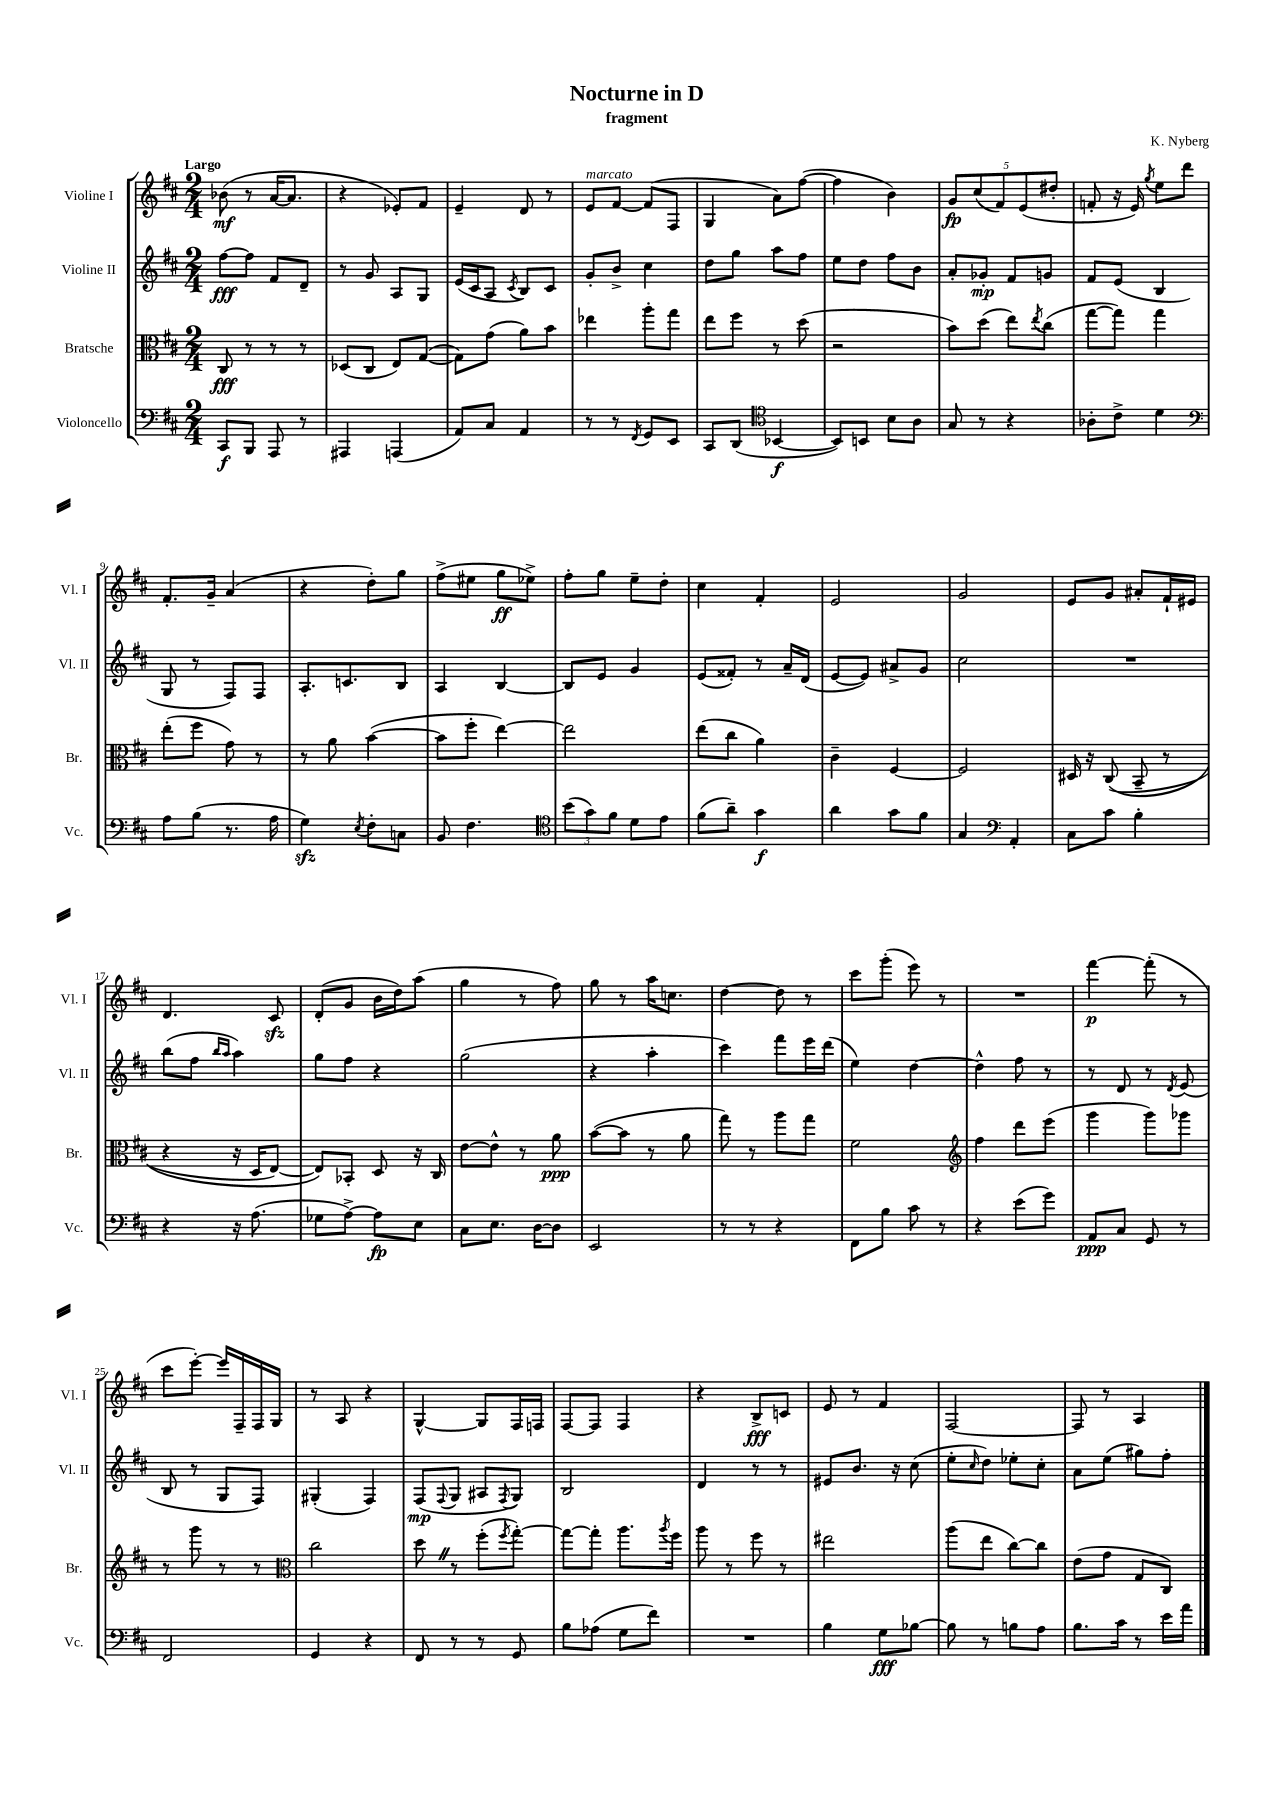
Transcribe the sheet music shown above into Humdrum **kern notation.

**kern	**kern	**kern	**kern
*staff4	*staff3	*staff2	*staff1
*clefF4	*clefC3	*clefG2	*clefG2
*k[f#c#]	*k[f#c#]	*k[f#c#]	*k[f#c#]
*M2/4	*M2/4	*M2/4	*M2/4
8CC#/L	8C#/	[8ff#\L	(8b-\
8BBB/J	8r	8ff#\]J	8r
8AAA/	8r	8f#/L	[16a/LK
.	.	.	8.a/]J
8r	8r	8d~/J	.
=	=	=	=
4AAA#/	(8D-/L	8r	4r
.	8C#/J	8g/	.
(4AAA/	8E/L)	8A/L	8e-'/L)
.	([8G/J	8G/J	8f#/J
=	=	=	=
8AA/L)	8G\]L)	(16e/LL	4e~/
.	.	16c#/J	.
8C#/J	(8g\J	8A/J	.
.	.	8qc#/	.
4AA/	8a\L)	8B/L)	8d/
.	8b\J	8c#/J	8r
=	=	=	=
8r	4ee-\	8g'/L	8e/L
8r	.	8b^/J	[8f#/J
8qFF#/	.	.	.
8GG/L	8aa'\L	4cc#\	(8f#/]L
8EE/J	8gg\J	.	8F#/J
=	=	=	=
8CC#/L	8ee\L	8dd\L	4G/
(8DD/J	8ff#\J	8gg\J	.
*clefC4	*	*	*
[4BB-/	8r	8aa\L	8a\L)
.	(8dd\	8ff#\J	([8ff#\J
=	=	=	=
8BB-/]L)	2r	8ee\L	4ff#\]
8BB/J	.	8dd\J	.
8B\L	.	8ff#\L	4b\)
8A\J	.	8b\J	.
=	=	=	=
8G/	8b\L)	8a'/L	10g/L
.	.	.	(10cc#/
8r	(8dd\J	8g-'/J	.
.	.	.	10f#/)
4r	8ee\L)	8f#/L	.
.	.	.	(10e/
.	8qee/	.	.
.	(8cc#\J	8g/J	.
.	.	.	10dd#'/J
=	=	=	=
8A-'\L	[8gg\L	8f#/L	8f'/
8c#^\J	8gg\]J)	(8e/J	16r
.	.	.	16e/)
.	.	.	8qgg/
4d\	4gg\	4B/	8ee\L
.	.	.	8ddd\J
=	=	=	=
*clefF4	*	*	*
8A\L	(8ee'\L	8G/	8.f#'/L
(8B\J	8ff#\J	8r	.
.	.	.	16g~/Jk
8.r	8g\)	8F#/L)	(4a/
.	8r	8F#/J	.
16A\	.	.	.
=	=	=	=
4G\)	8r	8.A'/L	4r
.	8a\	.	.
.	.	8.c/	.
8qE/	.	.	.
8F#'\L	([4b\	.	8dd'\L)
8C\J	.	8B/J	8gg\J
=	=	=	=
8BB/	8b\]L	4A/	(8ff#^\L
4.F#\	8ff#'\J	.	8ee#\J
.	[4ee\)	[4B/	8gg\L
.	.	.	8ee-^\J)
=	=	=	=
*clefC4	*	*	*
(12b\L	2ee\]	8B/]L	8ff#'\L
12g\)	.	.	.
.	.	8e/J	8gg\J
12f#\J	.	.	.
8d\L	.	4g/	8ee~\L
8e\J	.	.	8dd'\J
=	=	=	=
(8f#\L	(8ee\L	(8e/L	4cc#\
8a~\J)	8cc#\J	8f##'/J)	.
4g\	4a\)	8r	4f#'/
.	.	16a~/LL	.
.	.	(16d/JJ	.
=	=	=	=
4a\	4c#~\	[8e/L	2e/
.	.	8e/]J)	.
8g\L	[4F#/	8a#^/L	.
8f#\J	.	8g/J	.
=	=	=	=
4G/	2F#/]	2cc#\	2g/
*clefF4	*	*	*
4AA'/	.	.	.
=	=	=	=
8C#\L	16D#/	2r	8e/L
.	16r	.	.
8c#\J	&((8C#/	.	8g/J
4B'\	8BB~/	.	8a#'/L
.	8r	.	16f#`/L
.	.	.	16e#/JJ
=	=	=	=
4r	4r	(8bb\L	4.d/
.	.	8ff#\J	.
.	.	16qqbb/LL	.
.	.	16qqaa/JJ	.
16r	16r	4aa\)	.
(8.A\	16D/LK	.	.
.	[8E/J)	.	8c#/
=	=	=	=
8G-\L	8E/]L&)	8gg\L	(8d'/L
[8A^\J)	8BB-'/J	8ff#\J	8g/J
8A\]L	8D/	4r	16b\LL
.	.	.	16dd\J)
8E\J	16r	.	(8aa\J
.	16C#/	.	.
=	=	=	=
8C#\L	[8e\L	(2gg\	4gg\
8.E\J	8e^^\]J	.	.
.	8r	.	8r
[16D\LK	.	.	.
8D\]J	8a\	.	8ff#\)
=	=	=	=
2EE/	([8b\L	4r	8gg\
.	8b\]J	.	8r
.	8r	4aa'\	16aa\LK
.	.	.	8.cc\J
.	8a\	.	.
=	=	=	=
8r	8gg\)	4ccc#\)	[4dd\
8r	8r	.	.
4r	8aa\L	8fff#\L	8dd\]
.	8gg\J	16eee\L	8r
.	.	(16ddd\JJ	.
=	=	=	=
8FF#\L	2f#\	4ee\)	8ccc#\L
8B\J	.	.	(8ggg'\J
8c#\	.	[4dd\	8eee\)
8r	.	.	8r
=	=	=	=
*	*clefG2	*	*
4r	4ff#\	4dd^^\]	2r
(8e\L	8ddd\L	8ff#\	.
8g\J)	(8eee\J	8r	.
=	=	=	=
8AA/L	4ggg\	8r	[4fff#\
8C#/J	.	8d/	.
8GG/	8ggg\L)	8r	(8fff#'\]
.	.	8qd/	.
8r	8ggg-\J	(8e/	8r
=	=	=	=
2FF#/	8r	8B/	8ccc#\L
.	8ggg\	8r	[8eee'\J)
.	8r	8G/L	16eee/]LL
.	.	.	16F#~/
.	8r	8F#/J)	16F#/
.	.	.	16G/JJ
=	=	=	=
*	*clefC3	*	*
4GG/	2cc#\	(4G#'/	8r
.	.	.	8A/
4r	.	4F#/)	4r
=	=	=	=
8FF#/	8dd\	(8F#/L	[4G^^/
.	.	8qqF#/	.
8r	8r	8G/J	.
8r	(8ff#'\L	8A#/L	8G/]L
.	8qff#/	8qF#/	.
8GG/	[8gg'\J)	8G/J)	16F#/L
.	.	.	16F/JJ
=	=	=	=
8B\L	8gg\_L	2B/	[8F#/L
(8A-\J	8gg'\]J	.	8F#/]J
8G\L	8.aa\L	.	4F#/
8f#\J)	.	.	.
.	8qaa/	.	.
.	16ff#\Jk	.	.
=	=	=	=
2r	8aa\	4d/	4r
.	8r	.	.
.	8ff#\	8r	8B^/L
.	8r	8r	8c/J
=	=	=	=
4B\	2ee#\	8e#/L	8e/
.	.	8.b/J	8r
8G\L	.	.	4f#/
.	.	16r	.
[8B-\J	.	(8cc#\	.
=	=	=	=
8B-\]	(8aa\L	8ee'\L	[2F#/
.	.	16qqcc#/	.
8r	8ee\J	8dd\J)	.
8B\L	[8cc#\L)	8ee-'\L	.
8A\J	8cc#\]J	8cc#'\J	.
=	=	=	=
8.B\L	(8e\L	8a\L	8F#/]
.	8g\J	(8ee\J	8r
16c#\Jk	.	.	.
8r	8G/L	8gg#\L)	4A/
16e\LL	8C#/J)	8ff#'\J	.
16a\JJ	.	.	.
==	==	==	==
*-	*-	*-	*-
